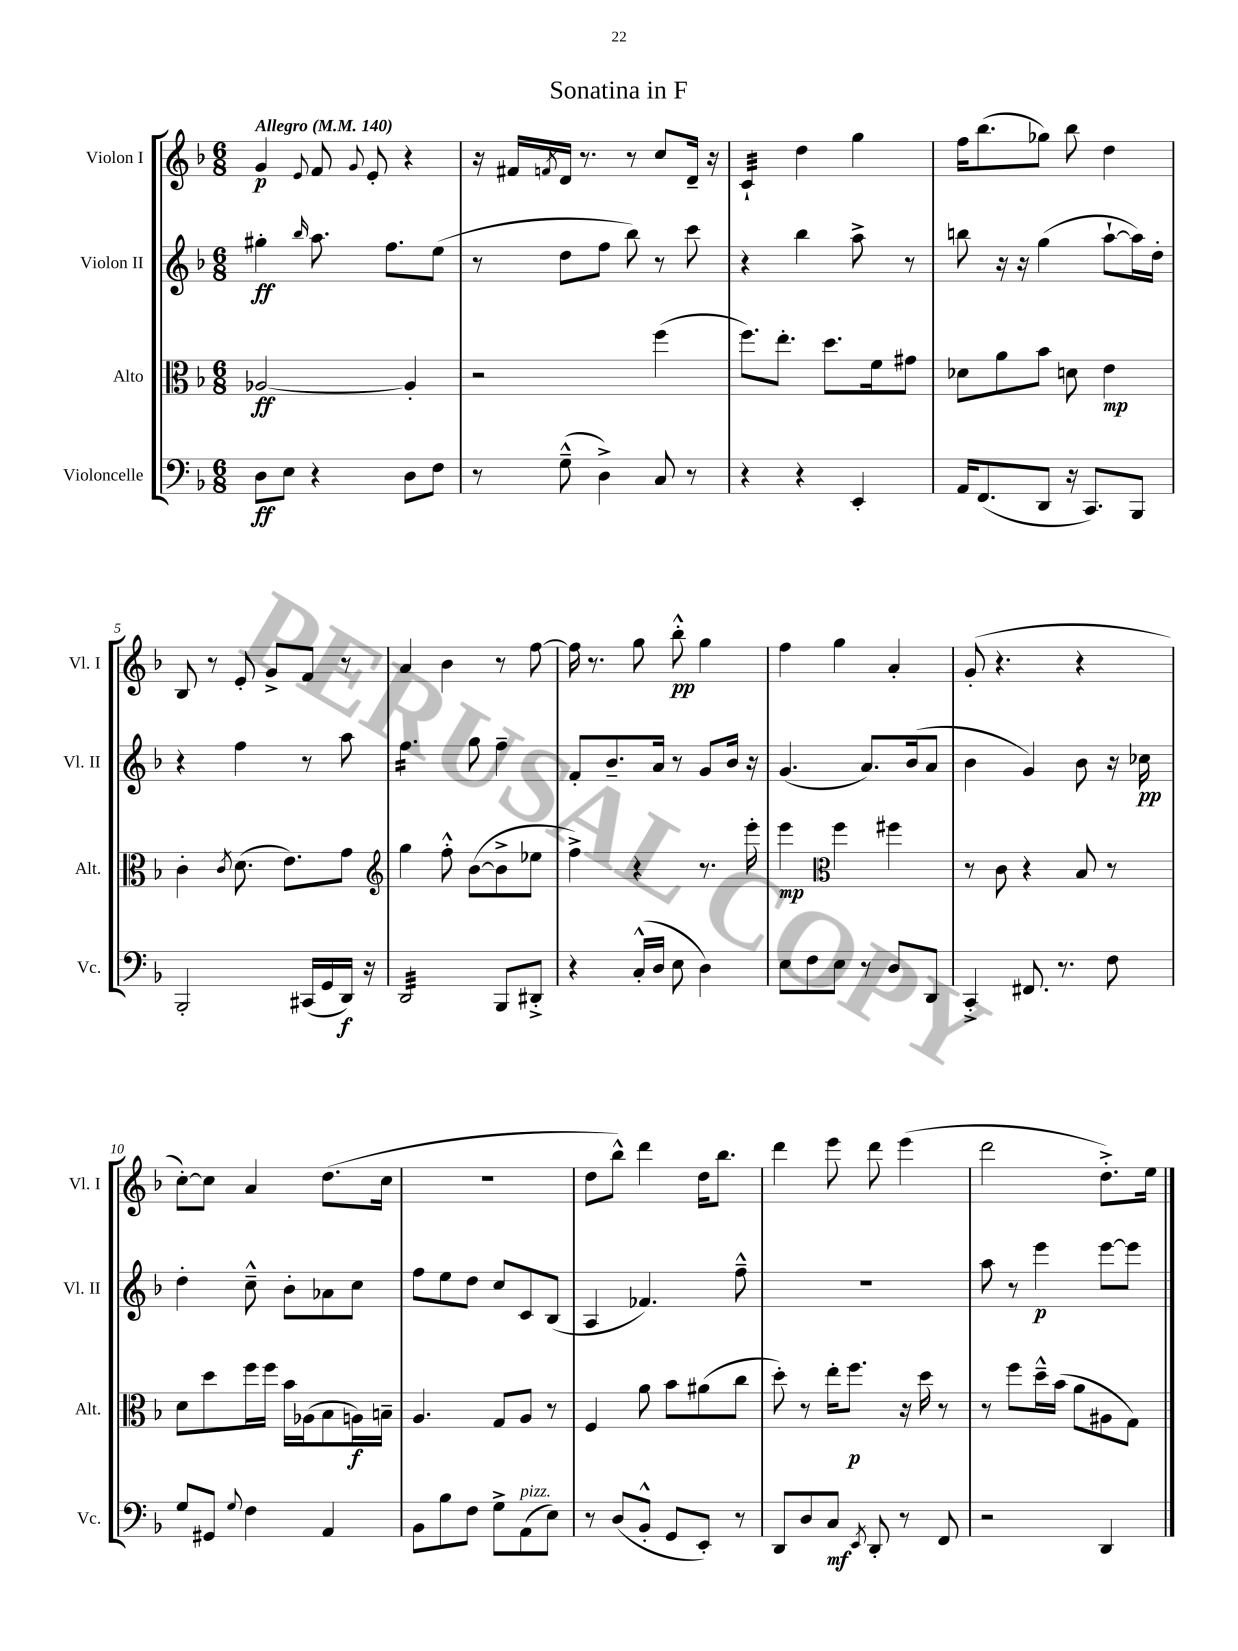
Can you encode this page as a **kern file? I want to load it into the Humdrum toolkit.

**kern	**kern	**kern	**kern
*staff4	*staff3	*staff2	*staff1
*clefF4	*clefC3	*clefG2	*clefG2
*k[b-]	*k[b-]	*k[b-]	*k[b-]
*M6/8	*M6/8	*M6/8	*M6/8
*MM140	*MM140	*MM140	*MM140
8D	[2A-	4gg#'	4g
8E	.	.	.
.	.	16qqbb-	8qqe
4r	.	8.aa	8f
.	.	.	8qqg
.	.	.	8e'
.	.	8.ff	.
8D	4A-']	.	4r
8F	.	(8ee	.
=	=	=	=
8r	2r	8r	16r
.	.	.	16f#
.	.	.	8qf
(8G~^^	.	8dd	16d
.	.	.	8.r
4D^)	.	8ff	.
.	.	8bb-)	8r
8C	(4ff	8r	8cc
8r	.	8ccc	16d~
.	.	.	16r
=	=	=	=
4r	8.ff)	4r	4c`
.	8.ee'	.	.
4r	.	4bb-	4dd
.	8.dd	.	.
4EE'	.	8aa^	4gg
.	16f	.	.
.	8g#	8r	.
=	=	=	=
16AA	8d-	8bb	16ff
(8.FF	.	.	(8.bb-
.	8a	16r	.
.	.	16r	.
8DD	8b-	(4gg	8gg-)
16r	8d	.	8bb-
8.CC)	.	.	.
.	4e	[8aa`	4dd
8BBB-	.	16aa])	.
.	.	16dd'	.
=	=	=	=
2BBB-'	4c'	4r	8B-
.	.	.	8r
.	8qc	.	.
.	(8.d	4ff	8e'
.	.	.	8g^
.	8.e)	.	.
(16CC#	.	8r	8f
16GG	.	.	.
16DD)	8g	8aa	8r
16r	.	.	.
=	=	=	=
*	*clefG2	*	*
2DD	4gg	4.ff	4a
.	8ff'^^	.	4b-
.	([8b-	8gg	.
8BBB-	8b-^]	4ff~	8r
8DD#'^	8ee-	.	[8ff
=	=	=	=
4r	4ff^)	8f'	16ff]
.	.	.	8.r
.	.	8.b-~	.
(16C'^^	4r	.	8gg
16D	.	16a	.
8E	.	8r	8bb-'^^
4D)	8.r	8g	4gg
.	.	16b-	.
.	16eee'	16r	.
=	=	=	=
8E	4eee	(4.g	4ff
8F	.	.	.
*	*clefC3	*	*
8E	4ff	.	4gg
8r	.	8.a)	.
8D	4ff#	.	4a'
.	.	(16b-	.
8DD	.	8a	.
=	=	=	=
4CC'^	8r	4b-	(8g'
.	8c	.	4.r
8.FF#	4r	4g)	.
8.r	.	.	.
.	8B-	8b-	4r
8F	8r	16r	.
.	.	16cc-	.
=	=	=	=
8G	8d	4dd'	[8cc')
8GG#	8dd	.	8cc]
8qqG	.	.	.
4F	16ff	8cc~^^	4a
.	16ff	.	.
.	16b-	8b-'	.
.	(16A-	.	.
4AA	8B-	8a-	(8.dd
.	16A)	8cc	.
.	16B~	.	16cc
=	=	=	=
8BB-	4.A	8ff	2.r
8B-	.	8ee	.
8F	.	8dd	.
8G^	8G	8cc	.
(8AA	8A	8c	.
8E)	8r	(8B-	.
=	=	=	=
8r	4F	4A	8dd
(8D	.	.	8bb-^^)
8BB-'^^	8a	4.f-)	4ddd
8GG	8b-	.	.
8EE')	(8a#	.	16dd
.	.	.	8.bb-
8r	8cc	8ff~^^	.
=	=	=	=
8DD	8dd')	2.r	4ddd
8D	8r	.	.
8C	16ee'	.	8eee
.	8.ff	.	.
8qEE	.	.	.
8DD'	.	.	8ddd
8r	16r	.	(4eee
.	16dd	.	.
8FF	8r	.	.
=	=	=	=
2r	8r	8aa	2ddd
.	8ff	8r	.
.	16dd~^^	4eee	.
.	(16b-	.	.
.	8a	.	.
4DD	8A#	[8eee	8.dd'^)
.	8G)	8eee]	.
.	.	.	16ee
==	==	==	==
*-	*-	*-	*-
